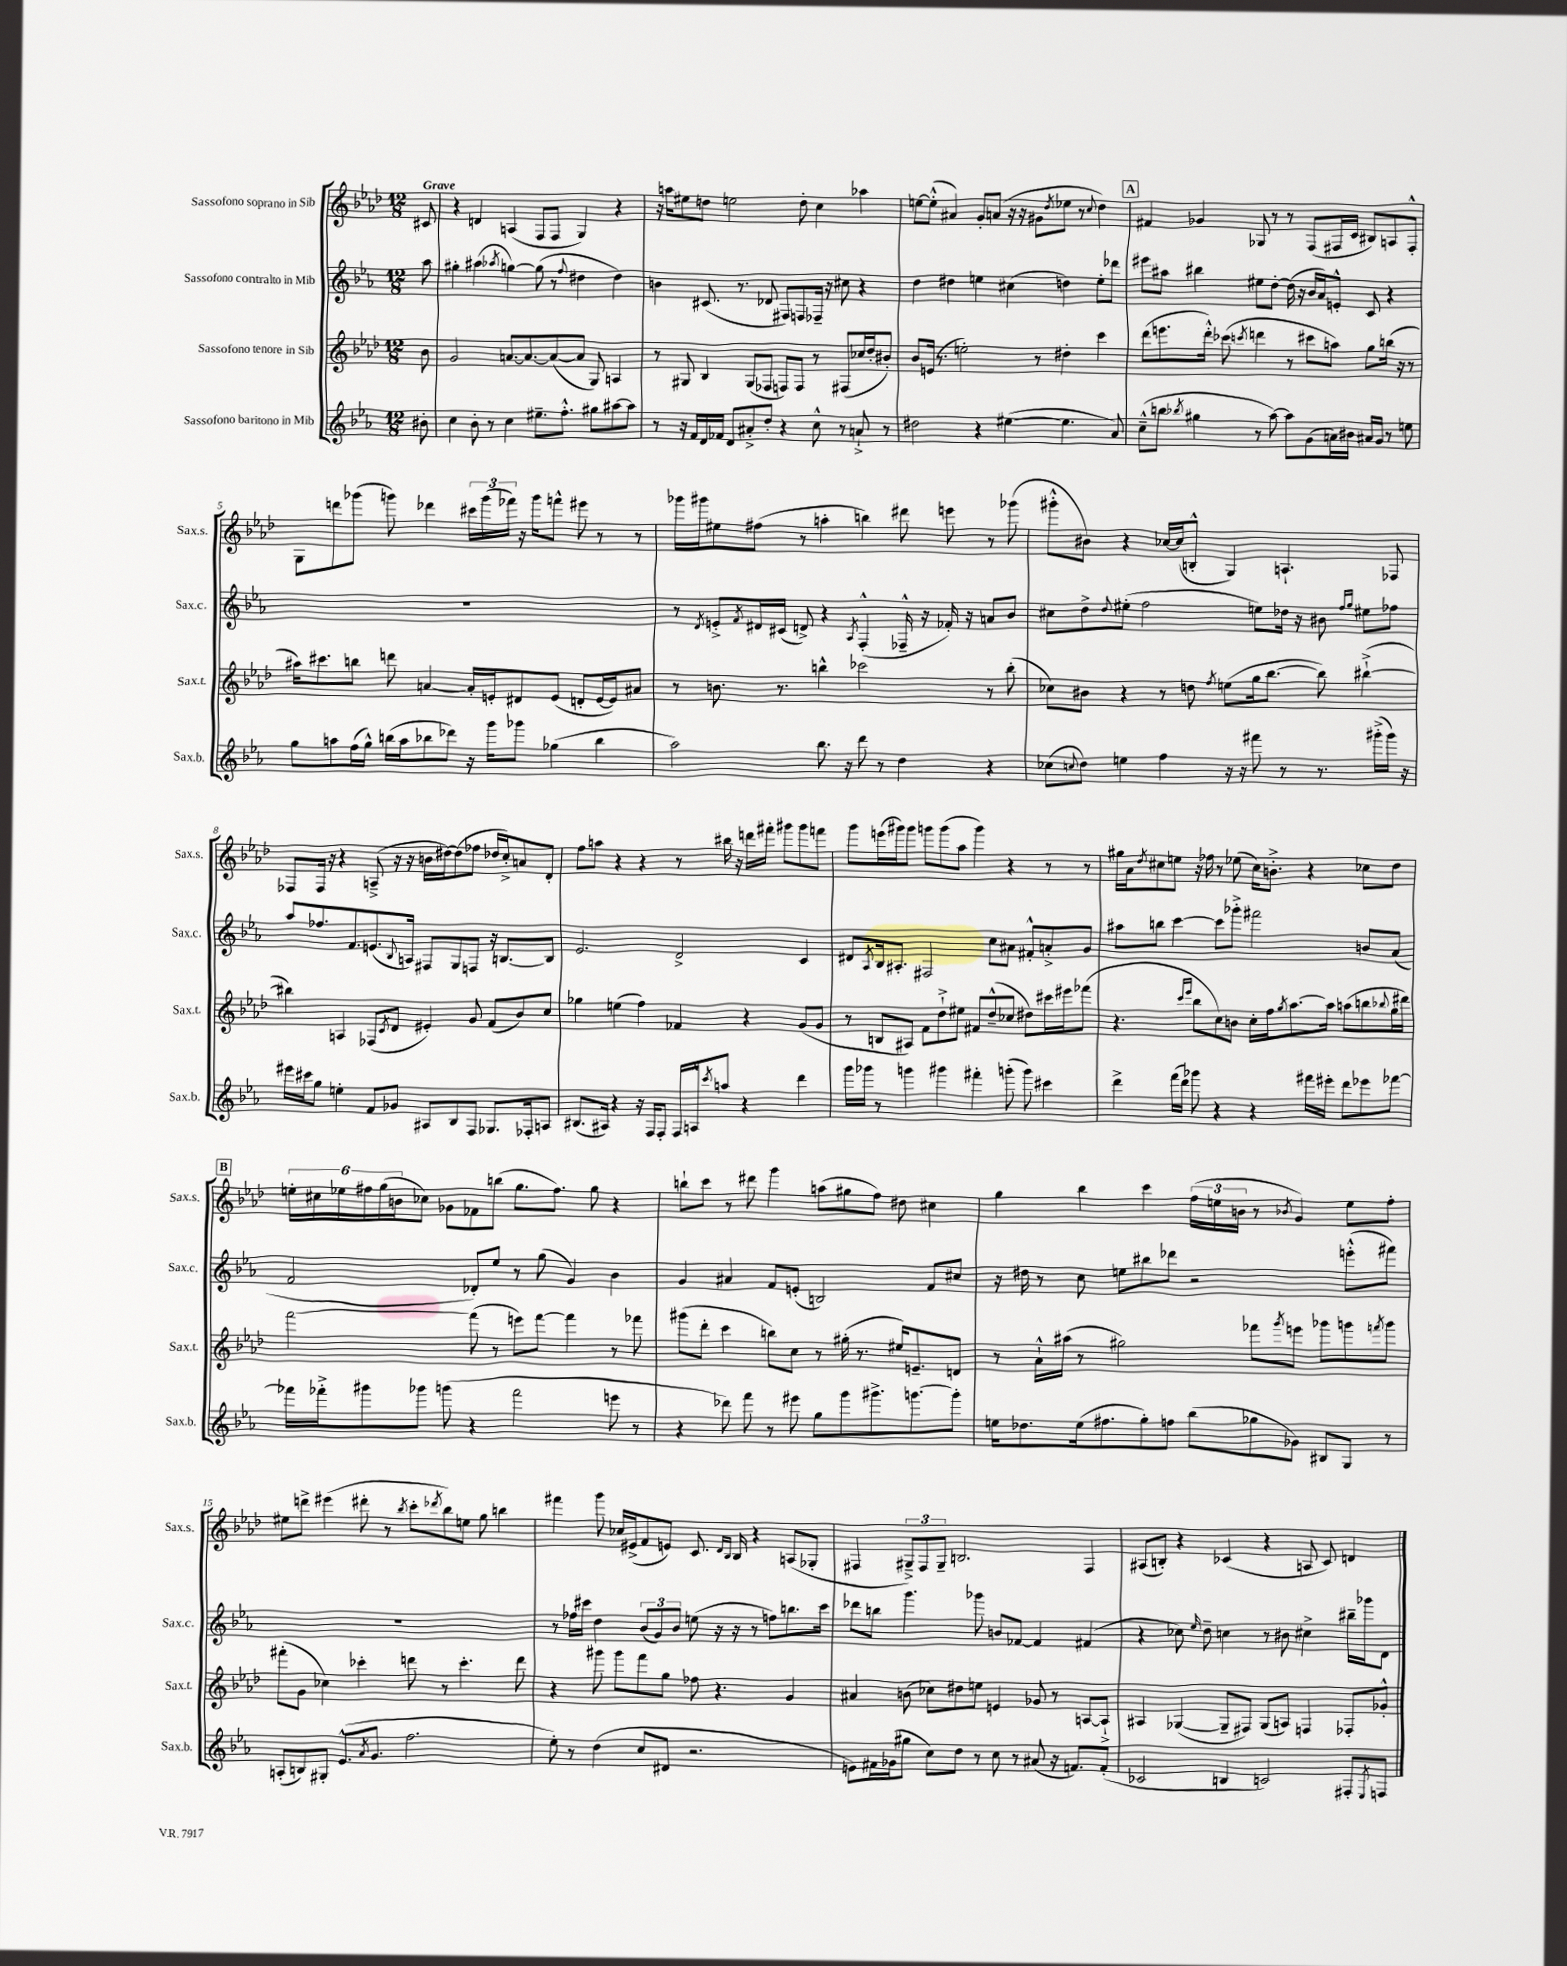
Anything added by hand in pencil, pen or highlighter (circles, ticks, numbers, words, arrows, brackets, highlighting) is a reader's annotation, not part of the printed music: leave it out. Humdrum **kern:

**kern	**kern	**kern	**kern
*part4	*part3	*part2	*part1
*staff4	*staff3	*staff2	*staff1
*I"Sassofono baritono in Mib	*I"Sassofono tenore in Sib	*I"Sassofono contralto in Mib	*I"Sassofono soprano in Sib
*I'Sax.b.	*I'Sax.t.	*I'Sax.c.	*I'Sax.s.
*clefG2	*clefG2	*clefG2	*clefG2
*k[b-e-a-]	*k[b-e-a-d-]	*k[b-e-a-]	*k[b-e-a-d-]
*M12/8	*M12/8	*M12/8	*M12/8
=	=	=	=
!	!	!	!LO:TX:a:B:t=Grave
8b#X'\	8b-\	8aa-\	8c#X/
=1	=1	=1	=1
4cc\	2g/	4gg#X'\	4r
8b-'\	.	(4aa#X\	4dn/
8r	.	.	.
.	.	8qaa-X/	.
4cc\	[8.an/L	[4ggn\)	(4An/
.	8.a/_	.	.
8.ee#X~\L	.	(8gg\]	8F/L
.	(8a/_	8r	8F/J
8.ff'^^\J	.	.	.
.	.	8qqff/	.
.	8a/J]	4dd#X\	4G/)
8gg#X\L	8G/)	.	.
[8aa#X\	4An/	4dd#\)	4r
8aa#\J]	.	.	.
=2	=2	=2	=2
8r	8r	4bn\	16r
.	.	.	16aan\KL
16r	8G#X/	.	8ee#X\
16f/LL	.	.	.
16d/	4B-/	(8.c#X/	8ddn\J
16f-X/JJ	.	.	.
8d/L	.	.	2een\
.	.	8.r	.
8a#X'^/	(8G#/L	.	.
8dd'/J	8F-X/J	8d-X/	.
4r	8Fn/L)	8F#X/L)	.
.	8F/J	8Fn/	8dd'\
8cc^^\	8r	16F-X~/Jk	4cc\
.	.	16r	.
8r	(8F#X/L	8cc#X\	.
8an`^/	16cc-X/L	4r	4aa-X\
.	16dd-'/J	.	.
8r	8b#X'/J)	.	.
=3	=3	=3	=3
2dd#X\	8b-/L	4dd\	[8een\L
.	(16en/Jk	.	(8ee'^^\J]
.	8.r	.	.
.	.	4dd#X\	4a#X/)
.	2een'\)	.	.
4r	.	4een\	8g'/L
.	.	.	(8an/J
([4ee#X\	.	(4cc#X\	16r
.	.	.	16r
.	8r	.	8g#X\L
.	.	.	8qdd-/
4.ee#\]	4dd#X'\	4ddn\)	8ee-X\J
.	.	.	8r
.	.	.	8qqcc/
.	4ccc\	8ee'\L	4dd-\)
8a-/)	.	8ddd-X\J	.
!!LO:REH:place=s1:t=A
=4	=4	=4	=4
(8cc~^^\L	(8ddd-\L	8eee#X\L	4f#X/
8bbn\J	8.eeen\	8aa#X\J	.
8qbb-X/	.	.	.
4gg#X\	.	4bb#X\	4g-X/
.	16ddd-'^^\Jk)	.	.
.	(8ccc-X\	.	.
.	8qcccn/	.	.
8r	4dddn\	8ee#X\L	8G-X/
[8aa-\)	.	[8dd'\J	8r
8aa-\L]	8r	(16dd\]	8r
.	.	16r	.
(8g\	8ccc#X\L	16b-/LL	(8F/L
.	.	16a-/J)	.
16an\L)	8aan\J)	8en'^^/J	16F#X/L
16b#X\JJ	.	.	16c/JJ
16a#X/LL	8gg\L	8c/	8B#X/L)
16g/JJ	.	.	.
8r	(16bbn\Jk	4r	8An/
.	16r	.	.
8een\	8r	.	8F#'^^/J
!!LO:LB:g=z
=5	=5	=5	=5
8gg\L	16aa#X\KL)	1.r	8G\L
.	8.ccc#X\	.	.
8aan\	.	.	8dddn\
(16ff\L	8bbn\J	.	(8ggg-X\J
16gg^^\JJ)	.	.	.
(16bbn\LL	8dddn\	.	8gggn\)
16aa\J	.	.	.
8bb-X\	[4an/	.	4ddd-X\
8ddd-X\J)	.	.	.
16r	16a'/LL]	.	24ccc#X\LL
.	.	.	(24ggg\
16ggg\KL	16en'/J	.	.
.	.	.	24fff-X\JJ)
8ggg-X\J	8d#X/	.	16r
.	.	.	16ggg\KL
(4gg-X\	(8e/J	.	8fffn^^\J
.	8dn'/L	.	8eee#X\
4bb-\	[16e/L	.	8r
.	16e/J])	.	.
.	8a#X/J	.	8r
=6	=6	=6	=6
2aa-\)	8r	8r	16ggg-X\LL
.	.	.	16ggg#X\J
.	.	8qd/	.
.	8.bn\	8en'^/L	8ee#X\
.	.	8qf/	.
.	.	16d#X/L	(8ff#X\J
.	8.r	(16c#X/JJ	.
.	.	8dn^/)	8r
8.bb-\	4bbn^^\	4r	4aan'\
16r	.	.	.
.	.	8qA-/	.
8ddd\	2ccc-X\	(4F'^^/	4bbn\)
8r	.	.	.
4dd\	.	16F-X~^^/	8ddd#X\
.	.	16r	.
.	.	16f-X'/)	8eeen\
.	.	16r	.
4r	8r	8an/L	8r
.	(8bb'\	8b-/J	(8ggg-X\
=7	=7	=7	=7
(8cc-X\L	8cc-X\L)	8cc#X\L	8ggg#X'^^\L
8qqccn/	.	.	.
8dd\J)	8b#X\J	8dd^\	8b#X\J)
.	.	8qqdd/	.
4een\	4r	(8ee#X'\J	4r
.	.	2ff\	.
4ff\	8r	.	[16cc-X/LL
.	.	.	(16cc-/J]
.	8ddn\	.	8Bn'^^/J
.	8qff/	.	.
16r	(8een\L	.	4G/)
16r	.	.	.
8fff#X\	16gg\k	8een\L)	.
.	[8.bb-\J	.	.
8r	.	16dd-X\Jk	4.An`/
.	.	16r	.
8.r	8bb-\])	8b#X\	.
.	.	16qqff/LL	.
.	.	16qqgg/JJ	.
.	([4bb#X`^\	8ee#X\L	.
(16ggg#X'^\LL	.	.	.
16ggg#\JJ)	.	8ff-X\J	8F-X/
16r	.	.	.
!!LO:LB:g=z
=8	=8	=8	=8
16eee#X\LL	4bb#X\])	8aa-/L	8F-X/L
16ccc#X\J	.	.	.
8gg\J	.	8.ff-X/	16F-/Jk
.	.	.	16r
4een'\	4An/	.	4r
.	.	8.f/	.
8f/L	(8F-X/L	(8.en/	(8An~^/
.	8qc/	.	.
8g-X/J	8d-/J	.	16r
.	.	8qqB-/	.
.	.	16An/Jk)	16r
8A#X/L	4e#X'/)	8F#X/L	16bn\LL
.	.	.	[16dd#X\J)
8B-/	.	8G/	(8dd#\]
8F/J	8g/	8Fn/J	8ff-X\J
8.G-X/L	(8f/L	16r	16dd-X/LL
.	.	[8.Bn/L	16cc'^/J)
.	8b-/)	.	8an/
16F-X'/k	.	.	.
8An/J	8cc/J	8B/J]	8d-'/J
=9	=9	=9	=9
(8.B#X/L	4gg-X\	2.e-/	8ff\L
.	.	.	8aan\J
16A#X/Jk)	.	.	.
4r	(4een\	.	4r
16r	4ff\)	.	4r
16F/KL	.	.	.
8F'/J	.	.	.
16F/LL	4f-X/	2d^/	8r
16An^^/J	.	.	.
8qccc/	.	.	.
8aan/J	.	.	16bb#X\
.	.	.	16r
4r	4r	.	16dddn\LL
.	.	.	16fff#X'\JJ
.	.	.	8ggg#X\L
4ddd\	(8g/L	4c/	8ggg#\
.	8g/J	.	8fffn\J
=10	=10	=10	=10
16ggg\LL	8r	8d#X/L	8ggg\L
16ggg-X\JJ	.	.	.
.	.	8qA-/	.
8r	8Bn/L	16B-/k	(16eeen\L
.	.	8.A#X'/J	16ggg#X\J)
4gggn\	8A#X/J)	.	8ggg#\J
.	8f\L	2F#X/	8gggn\L
4ggg#X\	8dd-`^\	.	(8ggg\
.	8ee#X\J	.	8aa-\J
4fff#X'\	8f#X/L	.	4ggg\)
.	(8dd-~^^/	8cc\L	.
(8gggn'\	8cc-X/J	8a#X\J	4r
8ggg\)	8dd#X\L)	8f#X'^^/L	.
4ccc#X\	16ccc#X\L	8an'^/	8r
.	16eee#X\J	.	.
.	(8fff-X\J	8g/J	8r
=11	=11	=11	=11
4ddd^\	4.r	8aa#X\L	16gg#X\LL
.	.	.	16a-\J
.	.	.	8qdd-/
.	.	8bbn\J	8cc#X\
(16fff\LL	.	[4ccc\	8een\J
16ddd\JJ)	.	.	.
.	16qqccc/LL	.	.
.	16qqeee-/JJ	.	.
8ggg-X\	8bb-\L	.	16r
.	.	.	16ff-X\
4r	8cc\)	8ccc\L]	8r
.	8bn\J	8ggg-X'^\J	(8ee-X\
4r	16cc'\LL	2fff#X\	16cc#\KL)
.	16ff\J	.	8.bn'^\J
.	8qgg/	.	.
.	[8.aa-\	.	.
16fff#X\LL	.	.	4r
16eee#X'\JJ	16aa-\Jk]	.	.
8ddd\L	(8aan\L	.	.
8eee-X\	8bbn\	8bn/L	8cc-X\L
.	8qqbb-X/	.	.
[8fff-X\J	16gg\L	(8a-/J	8dd-\J
.	16ddd#X\JJ)	.	.
!!LO:LB:g=z
!!LO:REH:place=s1:t=B
=12	=12	=12	=12
16fff-X\LL]	[2fff\	2f/	24een'\LL
.	.	.	24cc#X\
16fff-X'^\J	.	.	.
.	.	.	24ee-X\
8ggg#X\	.	.	24ff#X\
.	.	.	(24gg\
.	.	.	24bn\J
8ggg-X\J	.	.	8cc-X\J)
(8gggn\	.	.	8g-X\L
4r	(8fff\]	8d-X'/L)	8f-X\
.	8r	8ee-/J	(8bbn\J
2fff-\	8eeen\L)	8r	8.gg\L
.	[8fff\J	(8gg\	.
.	.	.	8.ff#\J)
.	4fff\]	4g/)	.
.	.	.	8gg\
8eeen\	8r	4b-\	4r
8r	8fff-X\	.	.
=13	=13	=13	=13
4r	(8ggg#X\L	4g/	8bbn`\L
.	8ddd-'\J	.	8ccc\J
8ddd-X\)	4ccc\	4a#X/	8r
8fff\	.	.	8ddd#X\
8r	8bbn\L)	8f/L	4ggg\
8eee#X\	8cc\J	(8en'/J	.
8gg\L	8r	2Bn/)	(8aan\L
8ggg\	(16gg#X'\	.	8gg#X\
.	8.r	.	.
8.ggg#X^\	.	.	8ff\J)
.	16ee#X/KL)	.	8dd#X\
[8.gggn\	8.en~/	.	.
.	.	8f/L	4cc#X\
8ggg'\J]	8dn/J	8cc#X/J	.
=14	=14	=14	=14
16een\KL	8r	16r	4gg\
8.dd-X\	.	16dd#X\	.
.	16a-`^^\LL	8r	.
.	(16aa#X\JJ	.	.
(16ee\k	8r	8cc\	4bb-\
8.ff#X\	.	.	.
.	2gg#X\)	8een\L	.
8gg'\)	.	8bb#X\	4ccc\
8ffn\J	.	8ddd-X\J	.
(8bb-\L	.	2r	(24ff\LL
.	.	.	24een\
.	.	.	24bn\JJ
8gg-X\	8fff-X\L	.	8r
.	8qggg/	.	8qb-X/
8g-X\J)	8eeen\J	.	4g/)
8B#X/L	8ggg-X\L	.	.
8G/J	8gggn\	(8eeen'^^\L	8ee\L
.	8qfffn/	.	.
8r	8ggg\J	8fff#X\J)	8ff'\J
!!LO:LB:g=z
=15	=15	=15	=15
(8An'/L	(8fff#X'\L	1.r	8ee#X\L
8Bn/)	8g\J	.	8dddn^\J
8G#X'/J	4cc-X\)	.	(4eee#X\
(8.e-^^/L	.	.	.
.	4ccc-X'\	.	8ddd#X'\
8qa-/	.	.	.
8.g/J	.	.	.
.	.	.	8r
.	.	.	8qbb-/
2.ff\	8dddn\	.	8ccc'\L
.	.	.	8qddd-X/
.	8r	.	8bb-\)
.	4.ccc-'\	.	8een\J
.	.	.	8gg\
.	.	.	4bbn\
.	8ddd\	.	.
=16	=16	=16	=16
8ee-'\)	4r	8r	4fff#X\
8r	.	16ff-X\LL	.
.	.	16ccc#X\JJ	.
(4dd\	8ggg#X\	4dd\	8ggg\
.	8ggg#\L	.	16cc-X/LL
.	.	.	(16e#X^/J
8cc/L	8fff\	(12b-/L	8f/
.	.	12g/)	.
8d#X/J	8gg\J	.	8en/J)
.	.	12b-/J	.
2.r	8ff-X\	(8een\	8.c/
.	4.r	16r	.
.	.	.	16qqd-/LL
.	.	.	16qqB-/JJ
.	.	16r	16B-/
.	.	8r	4r
.	.	8ffn\L)	.
.	4g/	8.bbn\	(8An/L
.	.	.	8G-X'/J
.	.	16ccc#\Jk	.
=17	=17	=17	=17
8en\L)	4a#X/	8ddd-X\L	4F#X/
16f#X\L	.	8bbn\J	.
(16g-X\J	.	.	.
8gg#X\J	(8bn\	4.ggg\	12G#X~^/L)
.	.	.	12F#/
8cc\L)	8cc-X\L)	.	.
.	.	.	12G#~/J
8dd\J	8dd#X\	.	2.Bn/
8r	8een\J	8ggg-X\	.
8cc\	4en/	8bn/L	.
8r	.	[8f-X/J	.
(8a#X/	8g-X/	4f-/]	.
16r	8r	.	.
8.fn/L)	.	.	.
.	[8An/L	(4f#X/	4F#/
(8f'/J	8A`^/J]	.	.
=18	=18	=18	=18
2c-X/	4A#X/	4r	(8A#X/L
.	.	.	8Bn'/J)
.	([4G-X/	8cc-X\)	4r
.	.	16qqee-/	.
.	.	8dd~\	.
4Bn/	8G-~/L]	4ccn\	(4c-X/
.	8F#X/J)	.	.
2cn/)	(8G-/L	8r	4r
.	8An/J)	8b#X\	.
.	4Fn/	4cc#X^\	8An/
.	.	.	8c-/)
8F#X'/L	8F-X'/L	16bb#X~\LL	4dn/
.	.	16ggg-X\J	.
8qE-/	.	.	.
8Fn/J	8g-X'^^/J	8d\J	.
==	==	==	==
*-	*-	*-	*-
